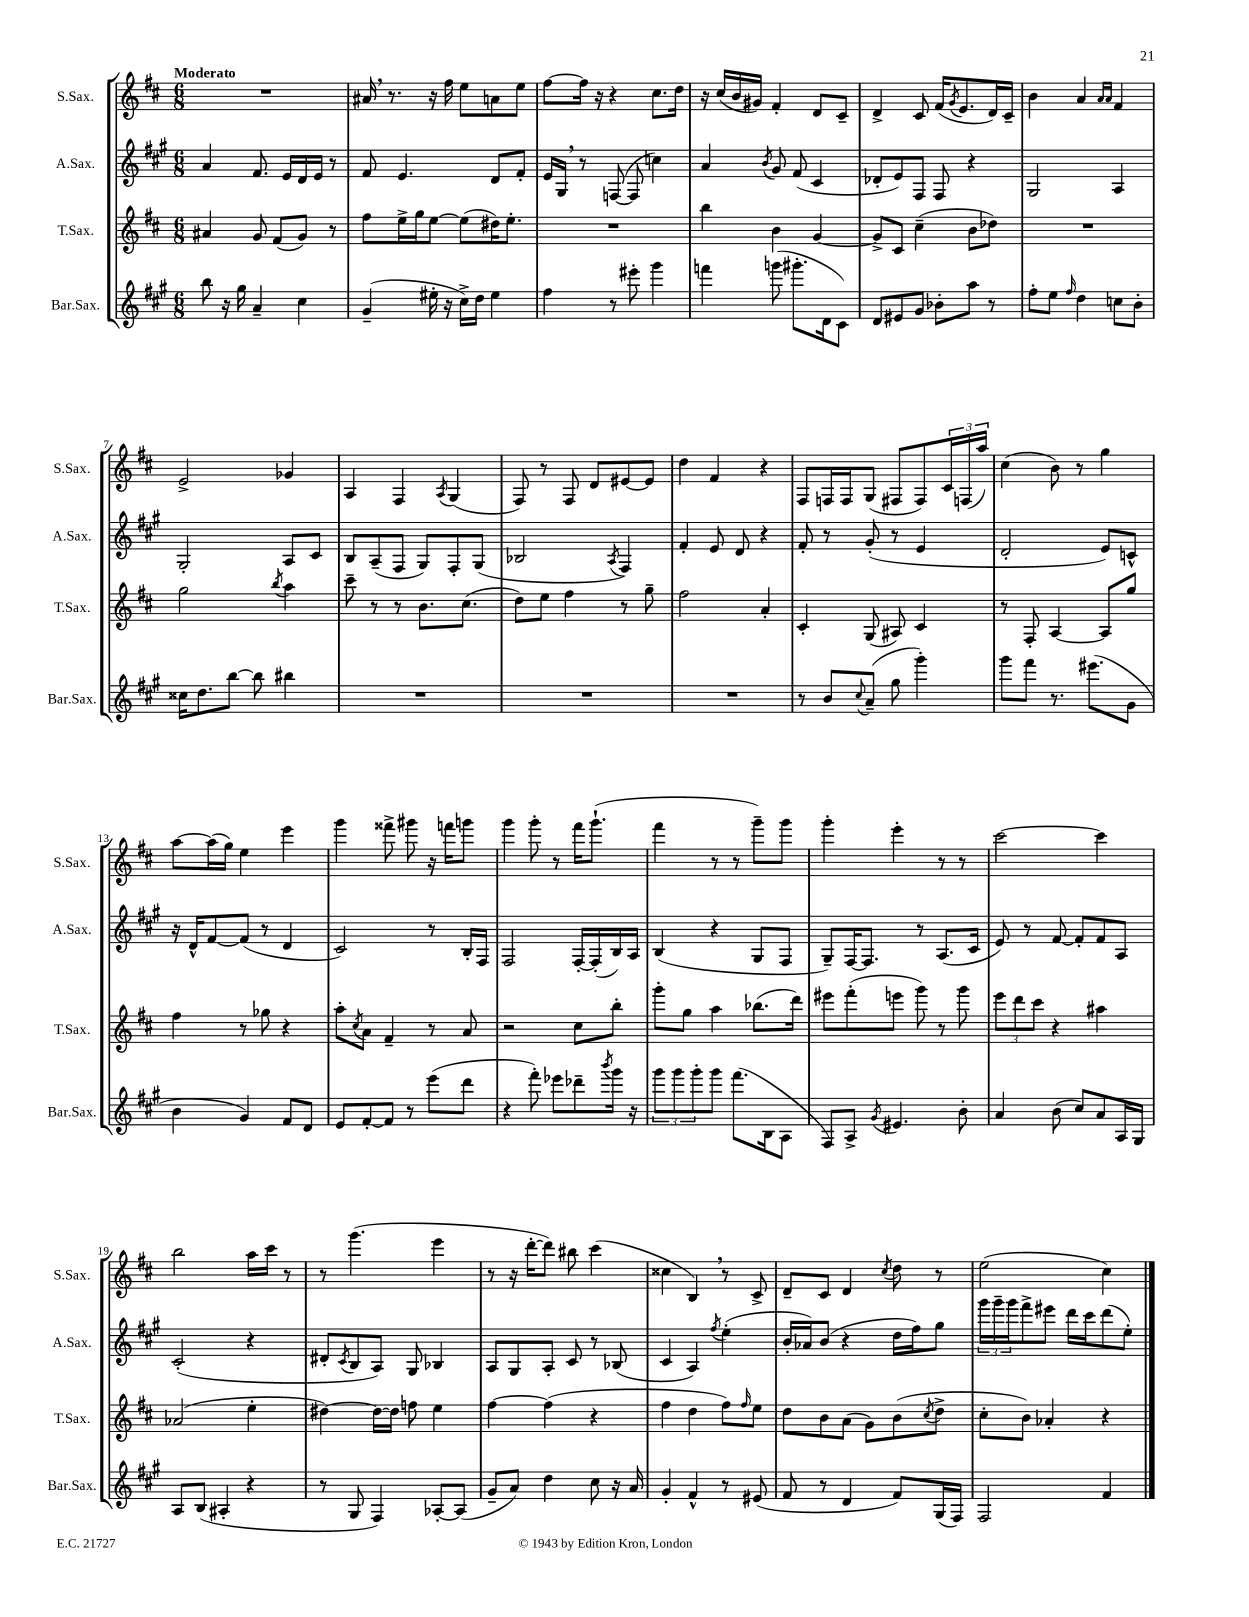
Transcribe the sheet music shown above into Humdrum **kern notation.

**kern	**kern	**kern	**kern
*staff4	*staff3	*staff2	*staff1
*clefG2	*clefG2	*clefG2	*clefG2
*k[f#c#g#]	*k[f#c#]	*k[f#c#g#]	*k[f#c#]
*M6/8	*M6/8	*M6/8	*M6/8
8bb\	4a#/	4a/	2.r
16r	.	.	.
16gg#\	.	.	.
4a~/	8g/	8.f#/	.
.	(8f#/L	.	.
.	.	16e/LL	.
4cc#\	8g/J)	16d/	.
.	.	16e/JJ	.
.	8r	8r	.
=	=	=	=
(4g#~/	8ff#\L	8f#/	16a#/
.	.	.	8.r
.	16ee^\L	4.e/	.
.	16gg\J	.	.
16ee#'\	[8ee\J	.	16r
16r	.	.	16ff#\
16cc#^\LL)	(8ee\]L	.	8ee\L
16dd\JJ	.	.	.
4ee#\	16dd#\K)	8d/L	8a\
.	8.ee'\J	.	.
.	.	8f#'/J	8ee\J
=	=	=	=
4ff#\	2.r	16e/LL	[8ff#\L
.	.	16G#/JJ	.
.	.	8r	16ff#\]Jk
.	.	.	16r
8r	.	([8F/	4r
8eee#'\	.	8F/]	.
4ggg#\	.	4cc\)	8.cc#\L
.	.	.	16dd\Jk
=	=	=	=
4fff\	4bb\	4a/	16r
.	.	.	(16cc#/LL
.	.	.	16b/
.	.	.	16g#/JJ)
.	.	8qb/	.
(8ggg\	4b\	8g#/	4f#'/
8.ggg#'\L	.	(8f#/	.
.	[4g/	4c#/	8d/L
16d\k	.	.	.
8c#\J)	.	.	8c#~/J
=	=	=	=
8d/L	8g^/]L	8d-'/L	4d^/
8e#/	8c#/J	8e/)	.
8g#/J	(4cc#~\	8F#/J	8c#/
8b-'\L	.	8F#/	(16f#/LK
.	.	.	8qg/
.	.	.	8.e/
8aa\J	8b\L	4r	.
8r	8dd-\J)	.	16d/L)
.	.	.	16c#~/JJ
=	=	=	=
8ff#'\L	2.r	2G#/	4b\
8ee\J	.	.	.
16qqff#/	.	.	.
4dd\	.	.	4a/
.	.	.	16qqa/LL
.	.	.	16qqa/JJ
8cc\L	.	4A/	4f#/
8b'\J	.	.	.
=	=	=	=
16cc##\LK	2gg\	2G#'/	2e^/
8.dd\	.	.	.
[8bb\J	.	.	.
8bb\]	.	.	.
.	8qbb/	.	.
4bb#\	4aa\	8A/L	4g-/
.	.	8c#/J	.
=	=	=	=
2.r	8ccc#~\	8B/L	4A/
.	8r	(8A~/	.
.	8r	8F#/J	4F#/
.	8.b\L	8G#/L)	.
.	.	.	8qA/
.	.	8F#'/	(4G/
.	(8.cc#\J	.	.
.	.	(8G#/J	.
=	=	=	=
2.r	8dd\L)	2B-/	8F#/)
.	8ee\J	.	8r
.	4ff#\	.	8F#/
.	.	.	8d/L
.	.	8qA/	.
.	8r	4F#/)	[8e#/
.	8gg~\	.	8e#/]J
=	=	=	=
2.r	2ff#\	4f#'/	4dd\
.	.	8e/	4f#/
.	.	8d/	.
.	4a'/	4r	4r
=	=	=	=
8r	4c#'/	8f#'/	8F#/L
8b/L	.	8r	16F/L
.	.	.	16F/J
8qqcc#/	.	.	.
(8a~/J	(8G/	(8g#'/	(8G/J
8gg#\	8A#/)	8r	8F#/L
4ggg#'\)	4c#/	4e/	8F#/)
.	.	.	24c#/L
.	.	.	(24F/
.	.	.	24aa/JJ)
=	=	=	=
8ggg#\L	8r	2d'/	(4cc#\
8fff#\J	8F#'/	.	.
8.r	[4A/	.	8b\)
.	.	.	8r
(8.eee#\L	.	.	.
.	8A/]L	8e/L)	4gg\
8g#\J	8gg/J	8c^^/J	.
=	=	=	=
4b\	4ff#\	16r	[8aa\L
.	.	16d^^/LK	.
.	.	[8f#/	(16aa\]L
.	.	.	16gg\JJ)
4g#/)	8r	(8f#/]J	4ee\
.	8gg-\	8r	.
8f#/L	4r	4d/	4eee\
8d/J	.	.	.
=	=	=	=
8e/L	8aa'\L	2c#/)	4ggg\
.	8qcc#/	.	.
[8f#'/	8a\J	.	.
8f#/]J	4f#~/	.	8fff##^\
8r	.	.	8ggg#\
(8eee\L	8r	8r	16r
.	.	.	16fff\LK
8ddd\J	8a/	16B'/LL	8ggg\J
.	.	16F#/JJ	.
=	=	=	=
4r	2r	2F#/	4ggg\
8fff#'\)	.	.	8ggg'\
8eee-\L	.	.	8r
8ddd-~\	8cc#\L	[16F#'/LL	16fff#\LK
.	.	(16F#'/]	(8.ggg`\J
8qbbb/	.	.	.
16ggg#\Jk	8bb'\J	16B/)	.
16r	.	16A/JJ	.
=	=	=	=
12ggg#\L	8ggg'\L	(4B/	4fff#\
12ggg#\	.	.	.
.	8gg\J	.	.
12ggg#'\	.	.	.
8ggg#\J	4aa\	4r	8r
(8.fff#\L	.	.	8r
.	(8.bb-\L	8G#/L	8ggg~\L)
16B\k	.	.	.
8A\J	.	8F#/J	8ggg\J
.	16ddd\Jk)	.	.
=	=	=	=
8F#/L)	8eee#\L	8G#~/L)	4ggg'\
8A^/J	(8fff#'\	[16F#/K	.
.	.	8.F#/]J	.
8qg#/	.	.	.
4.e#/	8eee\J	.	4eee'\
.	8ggg\)	8r	.
.	8r	(8.A/L	8r
8b'\	8ggg\	.	8r
.	.	16c#/Jk	.
=	=	=	=
4a/	12eee\L	8e/)	[2ccc#\
.	12ddd\	.	.
.	.	8r	.
.	12ccc#\J	.	.
(8b\	4r	[8f#/	.
8cc#/L)	.	8f#'/]L	.
8a/	4aa#\	8f#/	4ccc#\]
16A/L	.	8A/J	.
16G#/JJ	.	.	.
=	=	=	=
8A/L	(2a-/	(2c#'/	2bb\
(8B/J	.	.	.
4A#'/	.	.	.
4r	4ee'\	4r	16aa\LL
.	.	.	16ccc#\JJ
.	.	.	8r
=	=	=	=
8r	[4dd#\)	8d#'/L	8r
.	.	8qc#/	.
8G#/	.	8B/	(4.ggg\
4F#/)	16dd#\_LL	8A/J)	.
.	16dd#\]JJ	.	.
.	8ff\	8G#/	.
[8A-'/L	4ee\	4B-/	4eee\
(8A-/]J	.	.	.
=	=	=	=
8g#~/L	[4ff#\	8A/L	8r
8a/J)	.	8G#/	16r
.	.	.	[16ddd'\LK
4dd\	(4ff#\]	8A'/J	8ddd\]J)
.	.	8c#/	8bb#\
8cc#\	4r	8r	(4ccc#\
16r	.	(8B-/	.
16a/	.	.	.
=	=	=	=
4g#'/	4ff#\	4c#/	4cc##\
4f#^^/	4dd\	4A/)	4B/)
.	.	8qff#/	.
8r	8ff#\L)	(4ee'\	8r
.	16qqff#/	.	.
(8e#/	8ee\J	.	8c#^/
=	=	=	=
8f#/	8dd\L	16b'/LL	8d~/L
.	.	16a-/J)	.
8r	8b\	(8b/J	8c#/J
4d/	(8a\J	4r	4d/
.	8g\L)	.	.
.	.	.	8qcc#/
8f#/L)	(8b\	16dd\LL	8dd\
.	.	16ff#\J)	.
.	8qcc#/	.	.
(16G#/L	8dd^\J	8gg#\J	8r
16F#/JJ)	.	.	.
=	=	=	=
2F#/	8cc#'\L	24ggg#\LL	(2ee\
.	.	24ggg#~\	.
.	.	24ggg#\J	.
.	8b\J)	8fff#^\	.
.	4a-'/	8eee#\J	.
.	.	16ddd\LL	.
.	.	16ccc#\J	.
4f#/	4r	(8ddd\	4cc#\)
.	.	8ee'\J)	.
==	==	==	==
*-	*-	*-	*-
